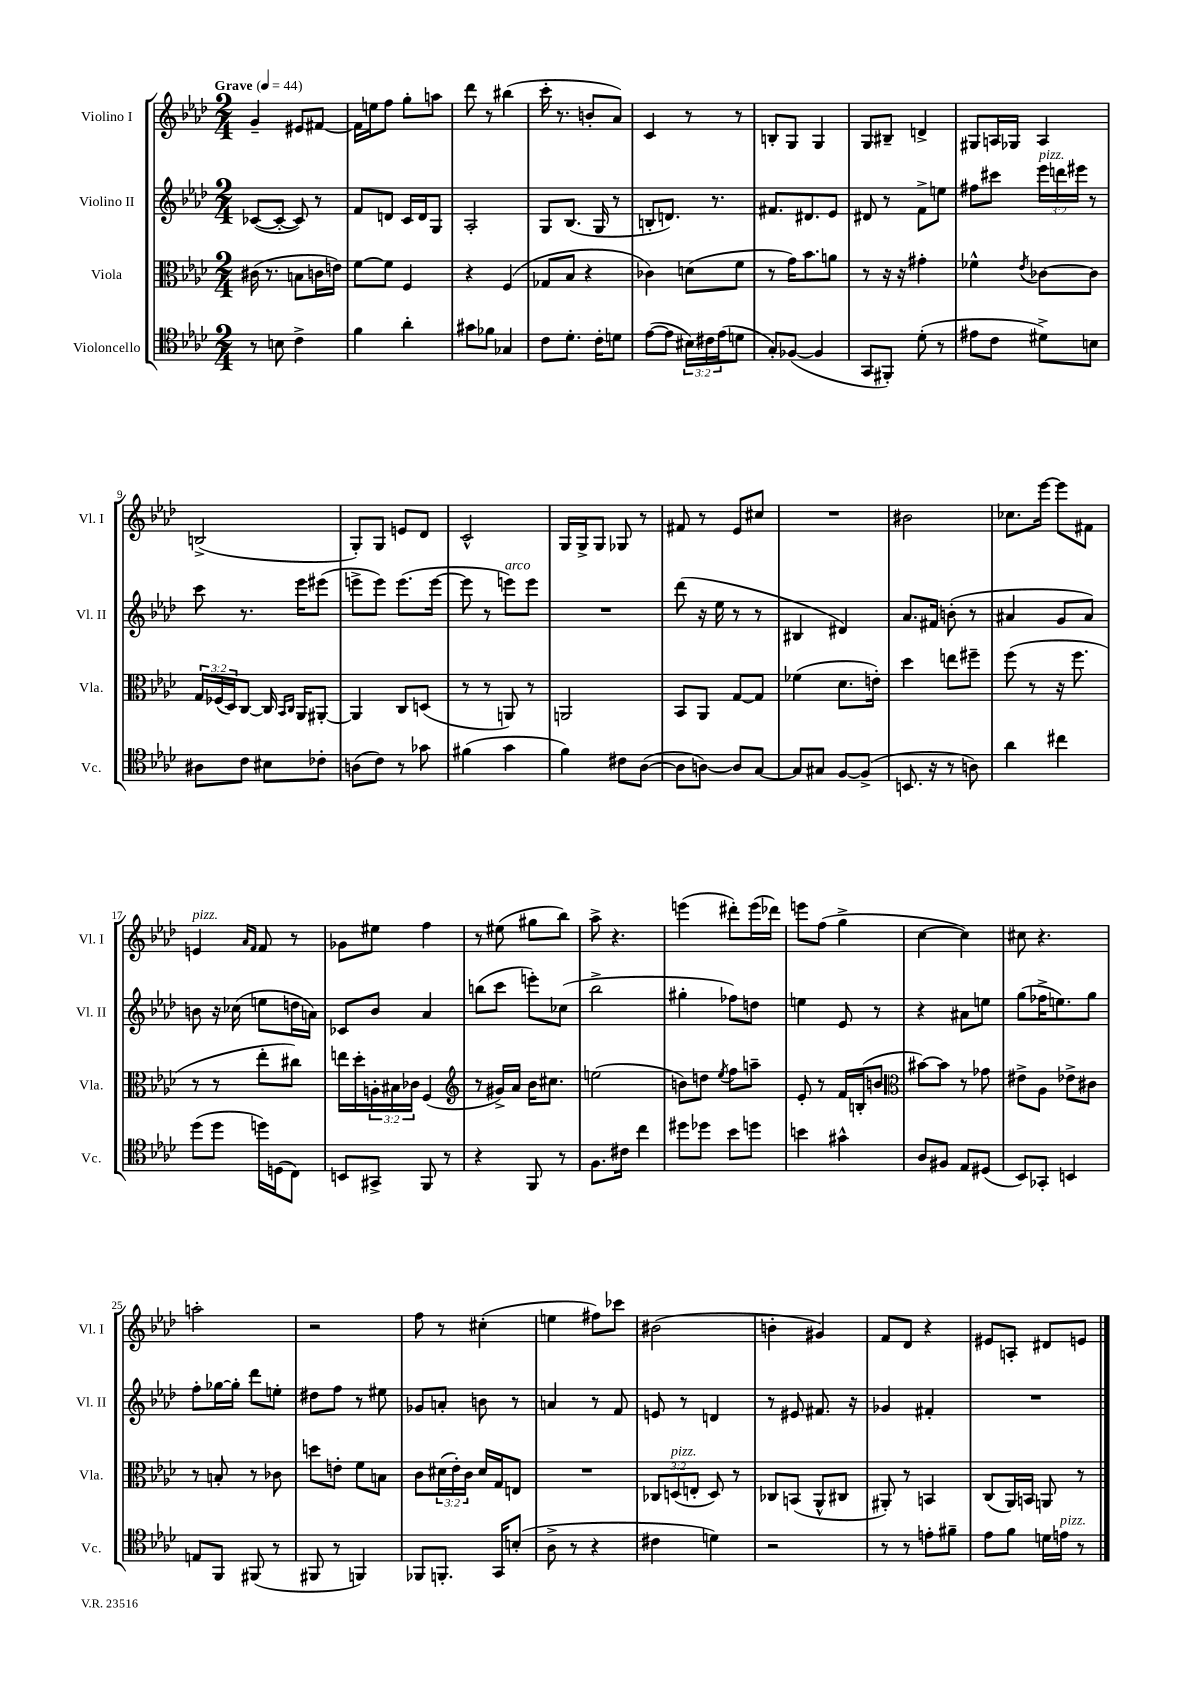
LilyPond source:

<<
\new StaffGroup <<
\new Staff = "s0" \with { instrumentName = "Violino I" shortInstrumentName = "Vl. I" } {
    \clef treble \key aes \major \numericTimeSignature \time 2/4 \tempo "Grave" 4 = 44
    g'4-- eis'8 fis'8~ |
    fis'16 e''16 f''8 g''8-. a''8 |
    des'''8 r8 bis''4( |
    c'''16-. r8. b'8-. aes'8) |
    c'4 r8 r8 |
    b8-. g8 g4 |
    g8 bis8-- d'4-> |
    gis8 a16 ges16 a4 |
    b2->( |
    g8-.) g8 e'8 des'8 |
    c'2-^ |
    g16 g16-> g8 ges8 r8 |
    fis'8 r8 ees'8 cis''8 |
    R2 |
    bis'2 |
    ces''8. ees'''16~ ees'''8 fis'8 |
    e'4^\markup { \italic "pizz." } \grace { aes'16 f'16 } f'8 r8 |
    ges'8 eis''8 f''4 |
    r8 eis''8( gis''8 bes''8) |
    aes''8-> r4. |
    e'''4( dis'''8-.) e'''16( des'''16) |
    e'''8 f''8( g''4-> |
    c''4~ c''4) |
    cis''8 r4. |
    a''2-. |
    r2 |
    f''8 r8 cis''4-.( |
    e''4 fis''8) ces'''8 |
    bis'2( |
    b'4-. gis'4) |
    f'8 des'8 r4 |
    eis'8 a8-. dis'8 e'8 \bar "|." |
}
\new Staff = "s1" \with { instrumentName = "Violino II" shortInstrumentName = "Vl. II" } {
    \clef treble \key aes \major \numericTimeSignature \time 2/4 \override Staff.TupletNumber.text = #tuplet-number::calc-fraction-text
    ces'8~( ces'8~-. ces'8) r8 |
    f'8 d'8 c'16 d'16 g8 |
    aes2-. |
    g8 bes8.( g16 r8 |
    b8-. d'8.) r8. |
    fis'8. dis'8. ees'8 |
    dis'8 r8 f'8-> e''8 |
    fis''8 cis'''8 \tuplet 3/2 { ees'''16^\markup { \italic "pizz." } d'''16 eis'''16 } r8 |
    c'''8 r8. ees'''16 eis'''8( |
    e'''8-> e'''8) e'''8.( e'''16~ |
    e'''8 r8 e'''8^\markup { \italic "arco" }) e'''8 |
    R2 |
    des'''8( r16 ees''16 r8 r8 |
    bis4 dis'4) |
    aes'8. fis'16 b'8-.( r8 |
    ais'4 g'8 ais'8) |
    b'8 r16 ces''16( e''8 d''16 a'16) |
    ces'8 bes'8 aes'4 |
    b''8( c'''8 e'''8-.) ces''8( |
    bes''2-> |
    gis''4-. fes''8) d''8 |
    e''4 ees'8 r8 |
    r4 ais'8 e''8 |
    g''8( fes''16-> e''8.) g''8 |
    f''8-. ges''16~ ges''16-. des'''8 e''8-. |
    dis''8 f''8 r8 eis''8 |
    ges'8 a'8-. b'8 r8 |
    a'4 r8 f'8 |
    e'8 r8 d'4 |
    r8 eis'8 fis'8. r16 |
    ges'4 fis'4-. |
    R2 \bar "|." |
}
\new Staff = "s2" \with { instrumentName = "Viola" shortInstrumentName = "Vla." } {
    \clef alto \key aes \major \numericTimeSignature \time 2/4 \override Staff.TupletNumber.text = #tuplet-number::calc-fraction-text
    cis'16( r8. b8 c'16 e'16) |
    f'8~ f'8 f4 |
    r4 f4( |
    ges8 bes8 r4 |
    ces'4) d'8( f'8 |
    r8 g'16) bes'8. a'8 |
    r8 r16 r16 gis'4-. |
    fes'4-^ \acciaccatura { ees'8 } ces'8~ ces'8 |
    \tuplet 3/2 { g16 fes16( des16) } c8~ c16 \grace { bes,16 c16 } aes,16 ais,8~-. |
    ais,4 c8 d8( |
    r8 r8 a,8) r8 |
    a,2 |
    bes,8 aes,8 g8~ g8 |
    fes'4( des'8. e'16-.) |
    des''4 e''8 fis''8-- |
    f''8( r8 r16 f''8. |
    r8 r8 ees''8-. cis''8) |
    e''16 des''16-. \tuplet 3/2 { a16-. bis16 ces'16 } f4( |
    \clef treble r8 gis'16->) aes'16 bes'16 cis''8. |
    e''2( |
    b'8) d''8 \acciaccatura { ees''8 } f''8 a''8-- |
    ees'8-. r8 f'16 b16-.( b'8 |
    \clef alto bis'8~) bis'8 r8 ges'8 |
    eis'8-> aes8 ees'8-> cis'8 |
    r8 b8-. r8 ces'8 |
    d''8 e'8-. f'8 b8 |
    c'8 \tuplet 3/2 { dis'16( ees'16-.) c'16 } dis'16 g16 e8 |
    R2 |
    \tuplet 3/2 { ces8 d8^\markup { \italic "pizz." }( e8-. } d8) r8 |
    ces8 b,8( aes,8-^ cis8 |
    ais,8-.) r8 b,4 |
    c8( aes,16) b,16 a,8 r8 \bar "|." |
}
\new Staff = "s3" \with { instrumentName = "Violoncello" shortInstrumentName = "Vc." } {
    \clef tenor \key aes \major \numericTimeSignature \time 2/4 \override Staff.TupletNumber.text = #tuplet-number::calc-fraction-text
    r8 b8 c'4-> |
    f'4 aes'4-. |
    gis'8 fes'8 ges4 |
    c'8 des'8.-. c'16-. d'8 |
    ees'8~( ees'8 \tuplet 3/2 { bis16) cis'16 ees'16( } d'8 |
    g8-.) fes8~( fes4 |
    g,8 fis,8-.) des'8-.( r8 |
    eis'8 c'8 dis'8->) b8 |
    ais8 c'8 bis8 ces'8-. |
    a8( c'8) r8 ges'8 |
    fis'4( g'4 |
    f'4) cis'8 aes8~( |
    aes8 a8~) a8 g8~ |
    g8 gis8 f8~ f8->( |
    b,8. r16 r8 a8) |
    aes'4 cis''4 |
    des''8( des''8 d''16) d16( c8) |
    b,8 gis,8-> f,8 r8 |
    r4 f,8 r8 |
    f8. cis'16 c''4 |
    dis''8 des''8 bes'8 d''8 |
    b'4 gis'4-^ |
    aes8 fis8 ees8 dis8( |
    bes,8) ges,8-. b,4 |
    e8 f,8 fis,8( r8 |
    fis,8 r8 f,4) |
    fes,8 f,8.-. g,16 b8-.( |
    aes8-> r8 r4 |
    cis'4 d'4) |
    r2 |
    r8 r8 e'8-. fis'8-- |
    ees'8 f'8 d'16 e'16^\markup { \italic "pizz." } r8 \bar "|." |
}
>>
>>
